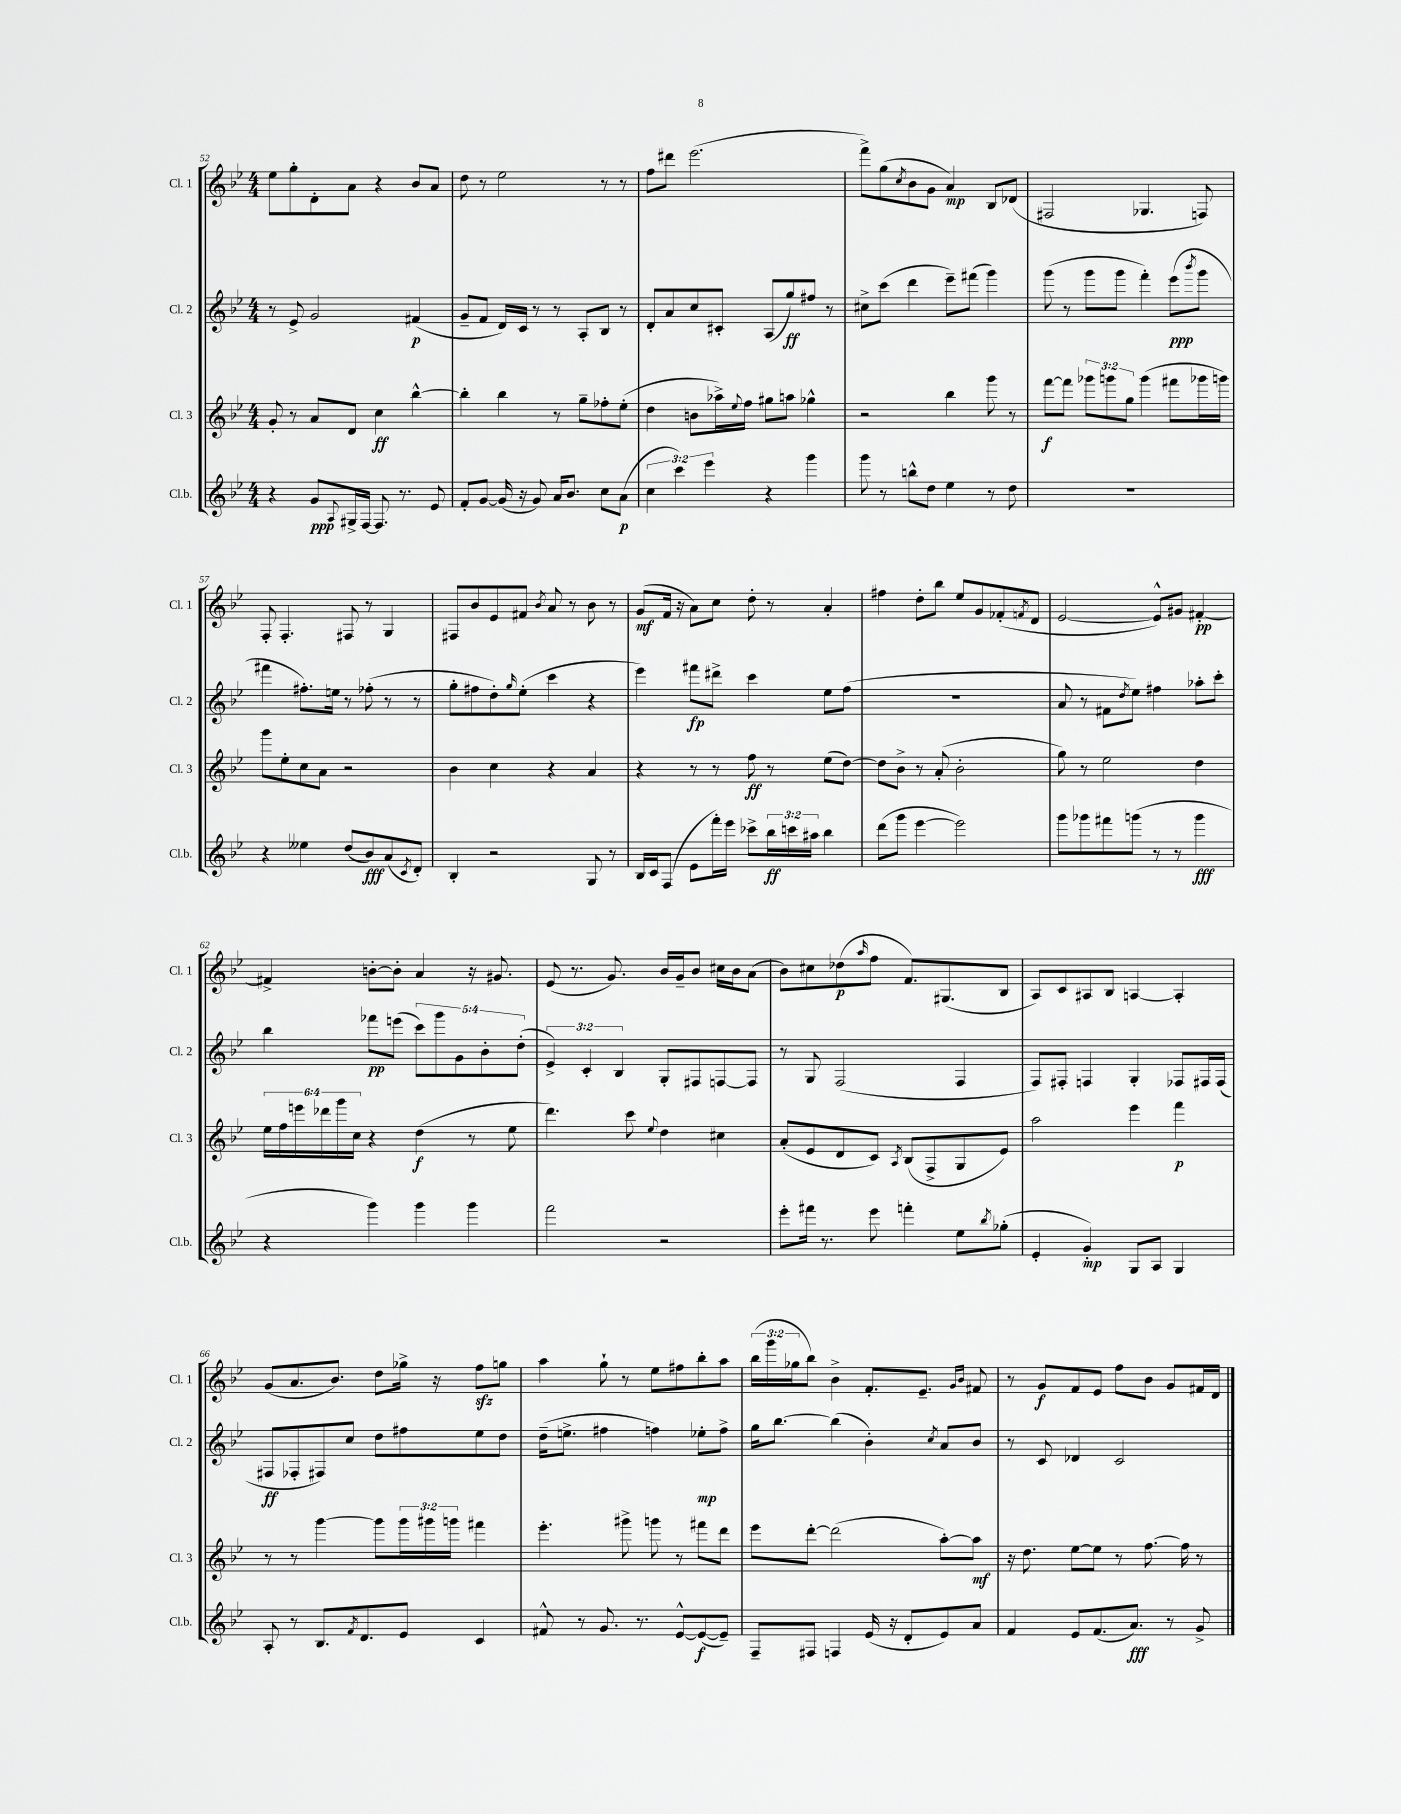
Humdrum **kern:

**kern	**dynam	**kern	**dynam	**kern	**dynam	**kern	**dynam
*part4	*part4	*part3	*part3	*part2	*part2	*part1	*part1
*staff4	*staff4	*staff3	*staff3	*staff2	*staff2	*staff1	*staff1
*I"Cl.b.	*	*I"Cl. 3	*	*I"Cl. 2	*	*I"Cl. 1	*
*I'Cl.b.	*	*I'Cl. 3	*	*I'Cl. 2	*	*I'Cl. 1	*
*clefG2	*	*clefG2	*	*clefG2	*	*clefG2	*
*k[b-e-]	*	*k[b-e-]	*	*k[b-e-]	*	*k[b-e-]	*
*M4/4	*	*M4/4	*	*M4/4	*	*M4/4	*
=52	=52	=52	=52	=52	=52	=52	=52
4r	.	8g'/	.	8r	.	8ee-\L	.
.	.	8r	.	8e-^/	.	8gg'\	.
8g/L	ppp	8a/L	.	2g/	.	8d'\	.
8qqA/	.	.	.	.	.	.	.
16G#X^/L	.	8d/J	.	.	.	8a\J	.
[16F/JJ	.	.	.	.	.	.	.
8.F/]	.	4cc\	ff	.	.	4r	.
8.r	.	.	.	.	.	.	.
.	.	[4bb-^^\	.	(4f#X/	p	8b-/L	.
8e-/	.	.	.	.	.	8a/J	.
=53	=53	=53	=53	=53	=53	=53	=53
8f'/L	.	4bb-'\]	.	8g~/L	.	8dd\	.
[8g/J	.	.	.	8f/J	.	8r	.
(16g/]	.	4bb-\	.	16d/LL)	.	2ee-\	.
16r	.	.	.	16c/JJ	.	.	.
8g/)	.	.	.	8r	.	.	.
16a/KL	.	8r	.	8r	.	.	.
8.b-/J	.	.	.	.	.	.	.
.	.	8gg~\L	.	8A'/L	.	.	.
8cc\L	.	8ff-X'\	.	8B-/J	.	8r	.
(8a\J	p	(8ee-'\J	.	8r	.	8r	.
=54	=54	=54	=54	=54	=54	=54	=54
6cc\	.	4dd\	.	8d'/L	.	8ff\L	.
.	.	.	.	8a/	.	8ddd#X\J	.
6ccc\)	.	.	.	.	.	.	.
.	.	8bn\L	.	8cc/	.	(2.eee-\	.
6eee-\	.	.	.	.	.	.	.
.	.	16aa-X^\L)	.	8c#X'/J	.	.	.
.	.	8qqee-/	.	.	.	.	.
.	.	16ff\JJ	.	.	.	.	.
4r	.	8gg#X\L	.	(8A/L	.	.	.
.	.	8aan\J	.	8gg/)	ff	.	.
4ggg\	.	4gg-X^^\	.	8ff#X/J	.	.	.
.	.	.	.	8r	.	.	.
=55	=55	=55	=55	=55	=55	=55	=55
8ggg\	.	2r	.	8cc#X^\L	.	8fff^\L)	.
8r	.	.	.	(8ccc\J	.	(8gg\	.
.	.	.	.	.	.	8qcc/	.
8bbn^^\L	.	.	.	4ddd\	.	8b-\	.
8dd\J	.	.	.	.	.	8g\J	.
4ee-\	.	4bb-\	.	8eee-~\L)	.	4a/)	mp
.	.	.	.	(8fff#X\J	.	.	.
8r	.	8ggg\	.	4ggg\)	.	8B-/L	.
8dd\	.	8r	.	.	.	(8d-X/J	.
=56	=56	=56	=56	=56	=56	=56	=56
1r	.	[8fff\L	f	(8ggg\	.	2F#X/	.
.	.	8fff\J]	.	8r	.	.	.
.	.	12ggg-X\L	.	8ggg\L	.	.	.
.	.	12gggn\	.	.	.	.	.
.	.	.	.	8ggg\J	.	.	.
.	.	12gg\J	.	.	.	.	.
.	.	(4ggg\	.	4fff'\)	.	4.G-X/	.
.	.	8fff#X\L	.	(8eee-\L	ppp	.	.
.	.	.	.	8qbbb-/	.	.	.
.	.	16ggg-X\L	.	8ggg\J	.	8Fn/)	.
.	.	16gggn\JJ)	.	.	.	.	.
!!LO:LB:g=z
=57	=57	=57	=57	=57	=57	=57	=57
4r	.	8ggg\L	.	4fff#X\	.	8F'/	.
.	.	8ee-'\	.	.	.	4.F'/	.
4ee--X\	.	8cc\	.	8.ff#X'\L)	.	.	.
.	.	8a\J	.	.	.	.	.
.	.	.	.	16een\Jk	.	.	.
(8dd/L	.	2r	.	8r	.	8F#X/	.
8b-/)	fff	.	.	(8ff-X'\	.	8r	.
(8a/	.	.	.	8r	.	4G/	.
8qc/	.	.	.	.	.	.	.
8d'/J)	.	.	.	8r	.	.	.
=58	=58	=58	=58	=58	=58	=58	=58
4B-'/	.	4b-\	.	8gg'\L	.	8F#X/L	.
.	.	.	.	8ff#X\	.	8b-/	.
2r	.	4cc\	.	8dd'\)	.	8e-/	.
.	.	.	.	16qqgg/	.	.	.
.	.	.	.	(8ee-'\J	.	8f#X/J	.
.	.	.	.	.	.	8qb-/	.
.	.	4r	.	4ccc\	.	8a/	.
.	.	.	.	.	.	8r	.
8G/	.	4a/	.	4r	.	8b-\	.
8r	.	.	.	.	.	8r	.
=59	=59	=59	=59	=59	=59	=59	=59
16B-/LL	.	4r	.	4eee-\)	.	(8g/L	mf
16c/J	.	.	.	.	.	.	.
(8F/J	.	.	.	.	.	16f/Jk	.
.	.	.	.	.	.	16r	.
8e-\L	.	8r	.	8fff#X\L	fp	8a\L)	.
16fff'\L)	.	8r	.	8ddd#X^\J	.	8cc\J	.
16eee-\JJ	.	.	.	.	.	.	.
8ccc-X^\L	.	8ff\	ff	4ccc\	.	8dd'\	.
24bb-\L	ff	8r	.	.	.	8r	.
24cccn\	.	.	.	.	.	.	.
24aa#X\JJ	.	.	.	.	.	.	.
4bb-\	.	(8ee-\L	.	8ee-\L	.	4a'/	.
.	.	[8dd\J)	.	(8ff\J	.	.	.
=60	=60	=60	=60	=60	=60	=60	=60
(8ddd\L	.	8dd\L]	.	1r	.	4ff#X\	.
8ggg\J	.	8b-^\J	.	.	.	.	.
[4eee-\	.	8r	.	.	.	8dd'\L	.
.	.	(8a'/	.	.	.	8bb-\J	.
2eee-\])	.	2b-'\	.	.	.	8ee-/L	.
.	.	.	.	.	.	8g/	.
.	.	.	.	.	.	(8f-X'/	.
.	.	.	.	.	.	8qfn/	.
.	.	.	.	.	.	8d/J	.
=61	=61	=61	=61	=61	=61	=61	=61
8ggg\L	.	8gg\)	.	8a/	.	[2e-/	.
8ggg-X\	.	8r	.	8r	.	.	.
8fff#X\	.	2ee-\	.	8f#X\L	.	.	.
.	.	.	.	8qdd/	.	.	.
(8gggn\J	.	.	.	8ee-\J)	.	.	.
8r	.	.	.	4ff#X\	.	8e-^^/L])	.
8r	.	.	.	.	.	8g#X/J	.
4ggg\	fff	4dd\	.	8aa-X'\L	.	[4f#X'/	pp
.	.	.	.	8ccc'\J	.	.	.
!!LO:LB:g=z
=62	=62	=62	=62	=62	=62	=62	=62
4r	.	24ee-\LL	.	4bb-\	.	4f#X^/]	.
.	.	24ff\	.	.	.	.	.
.	.	24eeen\	.	.	.	.	.
.	.	24ddd-X\	.	.	.	.	.
.	.	24ggg\	.	.	.	.	.
.	.	24cc\JJ	.	.	.	.	.
4ggg\)	.	4r	.	8fff-X\L	pp	[8bn'\L	.
.	.	.	.	(8eeen\J	.	8b'\J]	.
4ggg\	.	(4dd\	f	10ccc\L)	.	4a/	.
.	.	.	.	10ggg\	.	.	.
.	.	.	.	10g\	.	.	.
4ggg\	.	8r	.	.	.	16r	.
.	.	.	.	10b-'\	.	.	.
.	.	.	.	.	.	8.g#X/	.
.	.	8ee-\	.	.	.	.	.
.	.	.	.	(10dd'\J	.	.	.
=63	=63	=63	=63	=63	=63	=63	=63
2fff\	.	4.ddd\)	.	6e-^/)	.	(8e-/	.
.	.	.	.	.	.	8.r	.
.	.	.	.	6c'/	.	.	.
.	.	.	.	.	.	8.g/)	.
.	.	.	.	6B-/	.	.	.
.	.	8ccc\	.	.	.	.	.
.	.	8qqee-/	.	.	.	.	.
2r	.	4dd\	.	8G'/L	.	16b-/LL	.
.	.	.	.	.	.	16g~/J	.
.	.	.	.	8F#X/	.	8b-/J	.
.	.	4cc#X\	.	[8Fn/	.	16cc#X\LL	.
.	.	.	.	.	.	16b-\J	.
.	.	.	.	8F/J]	.	(8a\J	.
=64	=64	=64	=64	=64	=64	=64	=64
8eee-'\L	.	(8a'/L	.	8r	.	8b-\L)	.
16fff#X\Jk	.	8e-/	.	8G/	.	8cc#X\	.
8.r	.	.	.	.	.	.	.
.	.	8d/	.	(2F/	.	(8dd-X\	p
.	.	.	.	.	.	16qqaa/	.
8eee-\	.	8c/J)	.	.	.	8ff\J	.
.	.	8qA/	.	.	.	.	.
4fffn'\	.	(8B-/L	.	.	.	8.f/L)	.
.	.	8F^/	.	.	.	.	.
.	.	.	.	.	.	(8.G#X/	.
8ee-\L	.	8G/	.	4F/	.	.	.
8qbb-/	.	.	.	.	.	.	.
(8gg-X'\J	.	8e-/J)	.	.	.	8B-/J	.
=65	=65	=65	=65	=65	=65	=65	=65
4e-'/	.	2aa\	.	8F/L)	.	8A/L)	.
.	.	.	.	8F#X'/J	.	8c/	.
4g'/)	mp	.	.	4Fn/	.	8A#X/	.
.	.	.	.	.	.	8B-/J	.
8G/L	.	4eee-\	.	4G'/	.	[4An/	.
8A/J	.	.	.	.	.	.	.
4G/	.	4fff\	p	8F-X/L	.	4A'/]	.
.	.	.	.	16F#X/L	.	.	.
.	.	.	.	(16F#/JJ	.	.	.
!!LO:LB:g=z
=66	=66	=66	=66	=66	=66	=66	=66
8A'/	.	8r	.	8F#X/L	ff	(8g/L	.
8r	.	8r	.	8F-X'/	.	8.a/	.
8.B-/L	.	[4ggg\	.	8F#X/)	.	.	.
.	.	.	.	.	.	8.b-/J)	.
.	.	.	.	8cc/J	.	.	.
8qf/	.	.	.	.	.	.	.
8.d/	.	.	.	.	.	.	.
.	.	8ggg\L]	.	8dd\L	.	8dd\L	.
8e-/J	.	24ggg\L	.	8ff#X\	.	16gg-X^\Jk	.
.	.	24ggg#X\	.	.	.	.	.
.	.	.	.	.	.	16r	.
.	.	24gggn\JJ	.	.	.	.	.
4c/	.	4fff#X\	.	8ee-\	.	8ffzz\L	.
.	.	.	.	8dd\J	.	8ggn\J	.
=67	=67	=67	=67	=67	=67	=67	=67
8f#X^^/	.	4.eee-'\	.	(16dd~\KL	.	4aa\	.
.	.	.	.	8.een^\J	.	.	.
8r	.	.	.	.	.	.	.
8.g/	.	.	.	4ff#X\	.	8gg`\	.
.	.	8ggg#X^\	.	.	.	8r	.
8.r	.	.	.	.	.	.	.
.	.	8gggn\	.	4ffn\)	.	8ee-\L	.
[8e-^^/L	.	8r	.	.	.	8ff#X\	.
(8e-/_	f	8fff#X\L	.	8ee-X'\L	mp	8bb-'\	.
8e-~/J])	.	8ddd\J	.	8ff^\J	.	8aa\J	.
=68	=68	=68	=68	=68	=68	=68	=68
8F~/L	.	8eee-\L	.	16gg\KL	.	(24bb-\LL	.
.	.	.	.	.	.	24ggg\	.
.	.	.	.	[8.bb-\J	.	.	.
.	.	.	.	.	.	24gg-X\J	.
8F#X/J	.	[8ddd'\J	.	.	.	8bb-\J)	.
4Fn/	.	(2ddd\]	.	(4bb-\]	.	4b-^\	.
(16e-/	.	.	.	4b-'\)	.	8.f'/L	.
16r	.	.	.	.	.	.	.
8d'/L	.	.	.	.	.	.	.
.	.	.	.	.	.	8.e-~/J	.
.	.	.	.	8qcc/	.	.	.
8e-/)	.	[8aa'\L)	.	8a/L	.	.	.
.	.	.	.	.	.	16qqg/LL	.
.	.	.	.	.	.	16qqb-/JJ	.
8a/J	.	8aa\J]	mf	8b-/J	.	8f#X/	.
=69	=69	=69	=69	=69	=69	=69	=69
4f/	.	16r	.	8r	.	8r	.
.	.	8.dd\	.	.	.	.	.
.	.	.	.	8c/	.	8g/L	f
8e-/L	.	[8ee-\L	.	4d-X/	.	8f/	.
(8.f/	.	8ee-\J]	.	.	.	8e-/J	.
.	.	8r	.	2c/	.	8ff\L	.
8.a/J)	fff	.	.	.	.	.	.
.	.	[8.ff\	.	.	.	8b-\J	.
8r	.	.	.	.	.	8g/L	.
.	.	16ff\]	.	.	.	.	.
8g^/	.	8r	.	.	.	16f#X/L	.
.	.	.	.	.	.	16d/JJ	.
==	==	==	==	==	==	==	==
*-	*-	*-	*-	*-	*-	*-	*-
